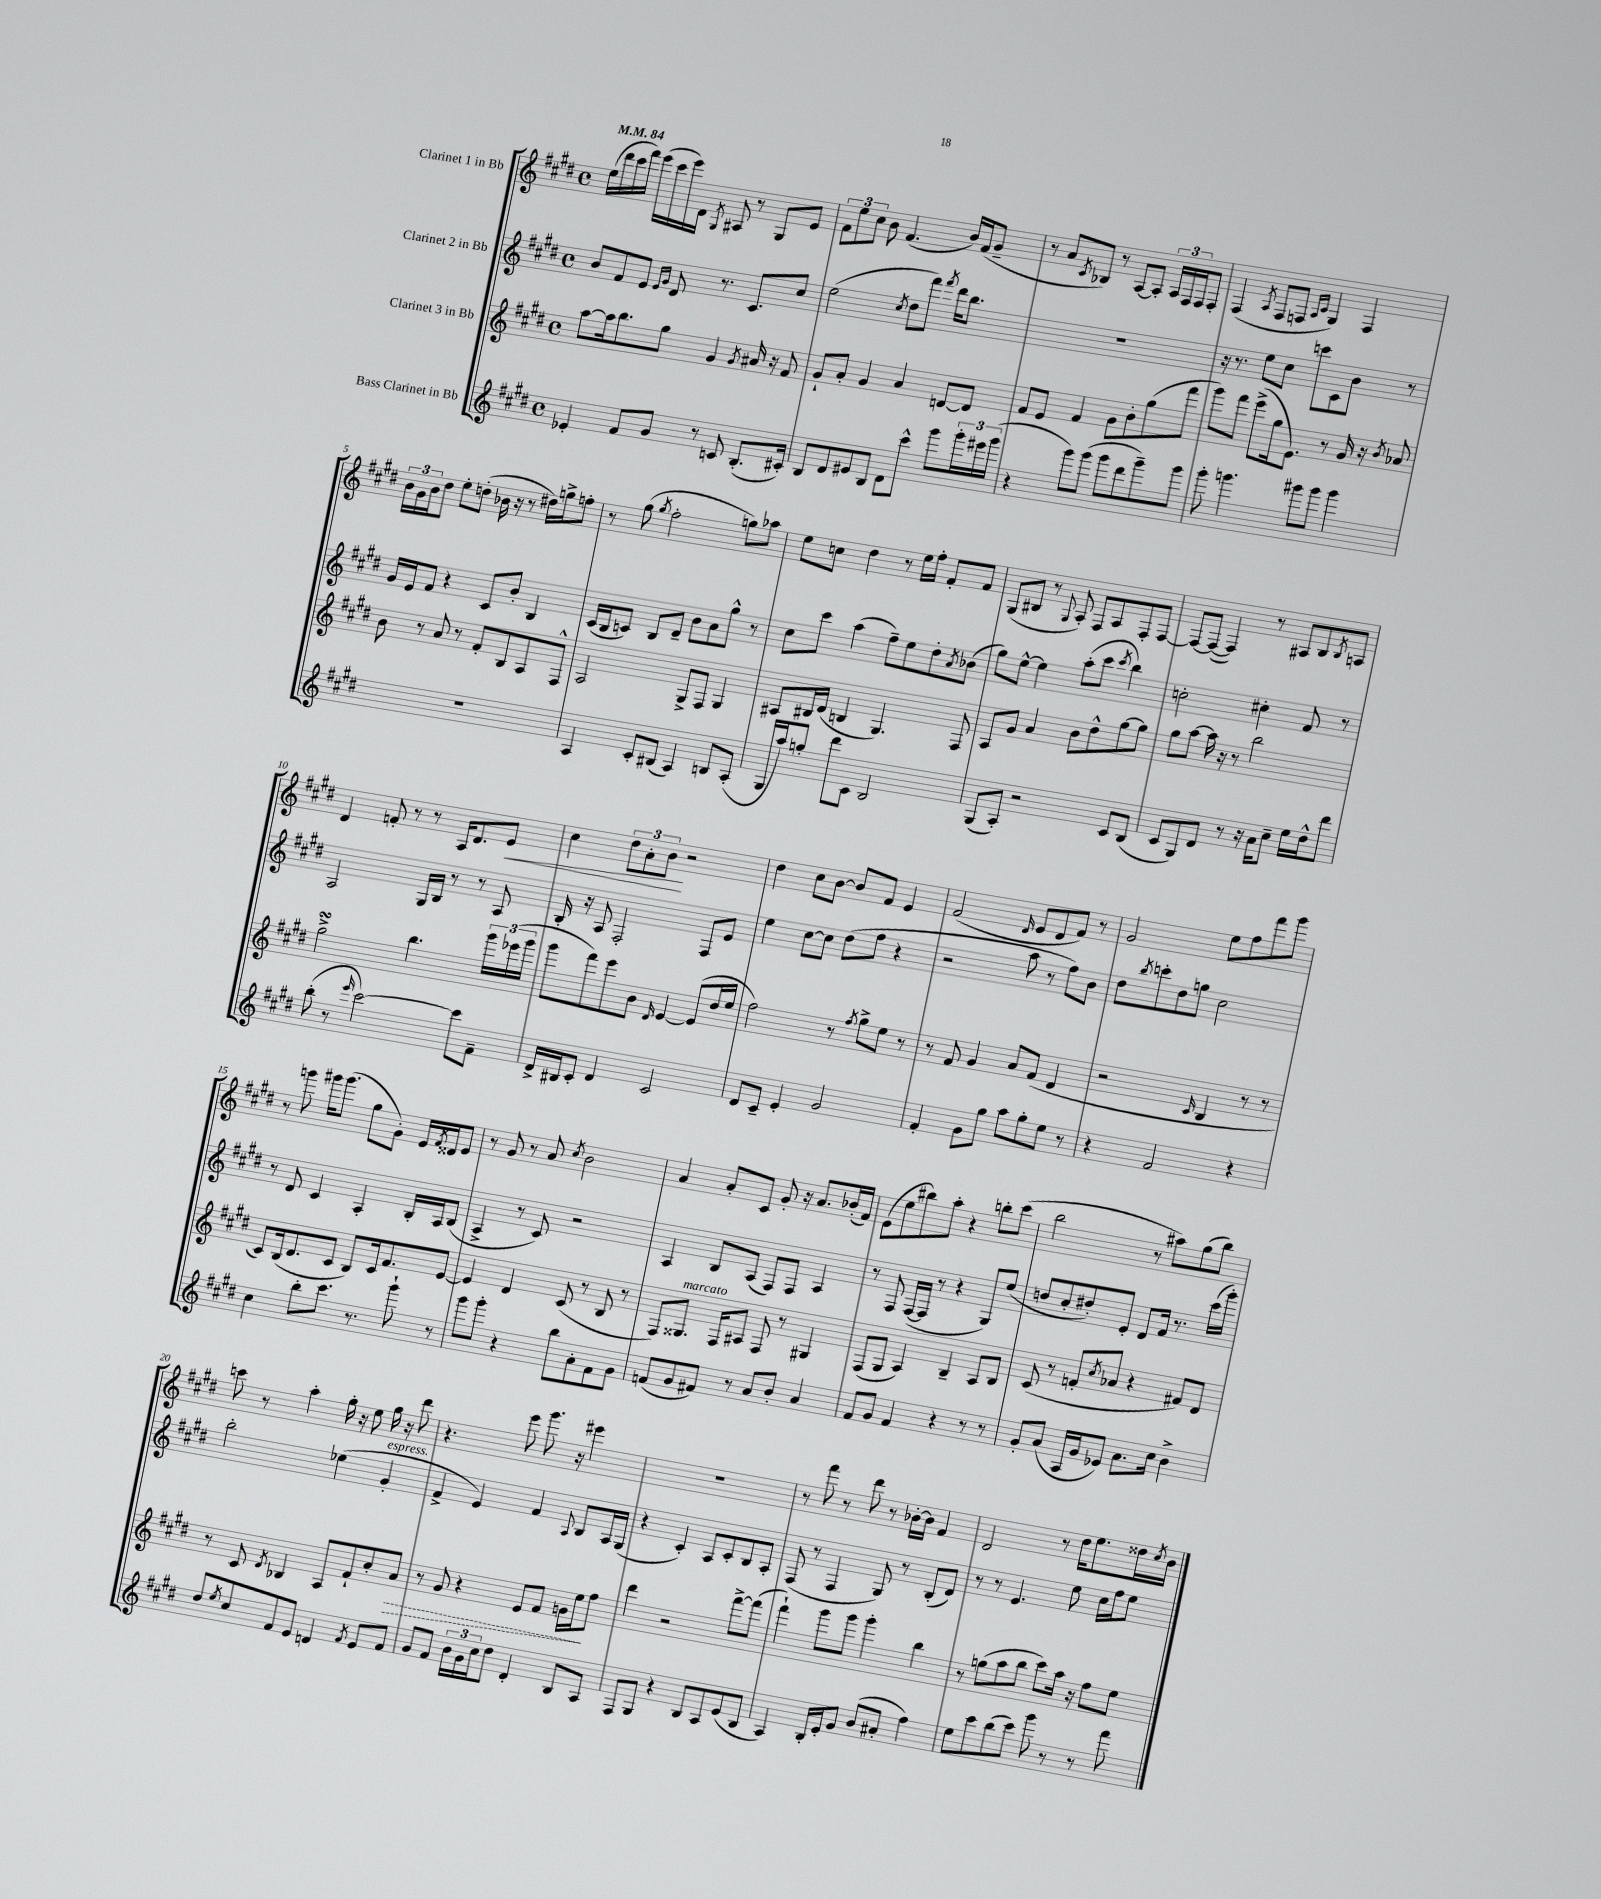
<<
\new StaffGroup <<
\new Staff = "s0" \with { instrumentName = "Clarinet 1 in Bb" } {
    \clef treble \key e \major \defaultTimeSignature \time 4/4 \tempo 4 = 84
    e''16( dis'''16 cis'''16 fis'''16) e'''16( cis'''16 e'''16) dis'16 \acciaccatura { gis8 } ais8 r8 gis8 e'8 |
    \tuplet 3/2 { fis'8 e''8 cis''8 } b'8 fis'4.( b'16) fis'16( gis'8-- |
    r8 a'8 \acciaccatura { cis'8 } bes8) r8 a8~ a8-. \tuplet 3/2 { a16 fis16 fis16 } fis8-. |
    fis4( \acciaccatura { a8 } fis8 f8 \grace { a16 cis'16 } gis4) f4 |
    \tuplet 3/2 { b'16 gis'16 b'16 } dis''8 e''8-. d''8-.( bes'16 r16 r8 dis''16) g''16-> f''8-. |
    r8 gis''8( \acciaccatura { gis''8 } fis''2-. g''8) aes''8 |
    e''8 c''8 dis''4 r8 e''16 fis''16-. fis'8-. fis'8 |
    gis8( bis8 r8 \appoggiatura { gis8 } a8-.) fis8 a8 fis8-. fis8~ |
    fis8~ fis8~( fis4) r8 ais8 b8 \acciaccatura { b8 } a8 |
    dis'4 f'8-. r8 r8 a16 dis'8. e'8\< |
    cis''4 \tuplet 3/2 { dis''8 a'8-. b'8\! } r2 |
    dis''4 cis''8 b'8~ b'8 fis'8 e'4 |
    fis'2( \grace { dis'16 } e'8 dis'8 fis'8) r8 |
    gis'2 e''8 fis''8 fis'''8 gis'''8 |
    r8 g'''8 gis'''16 gis'''8.( gis''8 gis'8-.) e'16 \acciaccatura { fis'8 } disis'16 e'8 |
    r8 gis'8 r8 a'8 \acciaccatura { cis''8 } b'2 |
    a'4 a'8-. cis'8 gis'8-. r16 a'8. bes'16-.( fis'16) |
    e'8( e''8 bis''8) a''8-. r4 b''8-. cis'''8( |
    b''2 r8 ais''8) gis''8( b''8) |
    c'''8 r8 a''4-. gis''16-. r16 e''8 gis''16 r16 dis'''8 |
    r4. e'''8 gis'''8. r16 eis'''4 |
    R1 |
    r8 fis'''8 r8 dis'''8 r8 bes'16~-. bes'16 fis'4 |
    dis'2 r8 dis''16 e''8. disis''16 \acciaccatura { cis''8 } b'16 \bar "|." |
}
\new Staff = "s1" \with { instrumentName = "Clarinet 2 in Bb" } {
    \clef treble \key e \major \defaultTimeSignature \time 4/4
    b'8 fis'8 e'8 \grace { e'16 gis'16 } dis'8 r8. cis'8. cis''8 |
    e''2( \acciaccatura { cis''8 } dis''8 fis'''8) \acciaccatura { fis'''8 } dis'''16 b''8. |
    R1 |
    r16 r8. e''8 cis''8 c'''8 cis'8 b'8 r8 |
    gis'16 e'16 fis'8 r4 cis'8 b'8-. b4 |
    cis'16( b16 c'8) b8 dis'8-- b'8 a'8 gis''8-^ r8 |
    cis''8 cis'''8 a''4( fis''8--) e''8 dis''8-. \acciaccatura { a'8 } bes'8( |
    gis''8) e''8~-^ e''4 a''8-.( cis'''8 \acciaccatura { cis'''8 } b''4) |
    c''2-. cis''4-. fis'8 r8 |
    a2 gis16 b16 r8 r8 a8 |
    b16-. r16 a8 fis2-. fis8 e'8 |
    e''4 cis''8~ cis''8 dis''8( fis''8 r4 |
    r2 a''8 r8 fis''8) b'8 |
    dis''8 \acciaccatura { b''8 } c'''8-. dis''8 g''8 cis''2 |
    r8 dis'8 cis'4 a4-. b16-. a16 b8( |
    a4-> r8 cis'8) r2 |
    a4 b8 a8( fis8) fis8 a4 |
    r8 fis8 fis16~( fis16 r8 r4 gis8) e''8( |
    d''8 cis''8-. dis''8-.) e'8-. dis'8 fis'16 r8. cis'''16( gis'''16-.) |
    b''2-. ees''4( gis'4-.^\markup { \italic "espress." } |
    fis'4-> e'4) fis'4 \appoggiatura { a8 } b8 a16 gis16( |
    r4 cis'4-.) a8 cis'8-. b8 a8-. |
    fis8( r8 fis4 gis8) r8 b8-.( dis'8) |
    r8 r8 e'4. e''8 cis''16 fis''16 e''8 \bar "|." |
}
\new Staff = "s2" \with { instrumentName = "Clarinet 3 in Bb" } {
    \clef treble \key e \major \defaultTimeSignature \time 4/4
    a''8~ a''16 b''8. gis''8 gis'4 \acciaccatura { gis'8 } ais'16 r16 fis'8 |
    gis'8-! a'8-. gis'4 a'4 d'8~ d'8 |
    fis'8 e'8 fis'4 gis'8 b'8-. gis''8( fis'''8 |
    gis'''8) fis'''8 e'''8->( gis''16 e'8.) r8 gis'16 r16 \acciaccatura { b'8 } aes'8 |
    b'8 r8 a'8 r8 fis'8-. b8 a8 fis8-^ |
    a2 gis8-> fis8 gis4 |
    ais8 bis16 dis'16( b4 gis4.) fis8 |
    a8 gis'8 a'4 b'8 dis''8-^ gis''8~ gis''8 |
    gis''8 a''8~ a''16 r16 r8 b''2 |
    gis''2->\turn b''4. \tuplet 3/2 { gis'''16 ees'''16( gis'''16 } |
    gis'''8 fis'''8) e'''8 b'8 \grace { dis'16 } e'4~ e'8( dis''16 e''16 |
    fis''2) r8 \acciaccatura { fis''8 } gis''8-> e''8 r8 |
    r8 fis'8 gis'4 a'8 fis'8( dis'4 |
    r2 \grace { cis'16 } b4 r8 r8 |
    cis'8) b16( dis'8. cis'8 b8) cis'16 fis'8. e'8~ |
    e'4 dis'4 cis'8( r8 b8 r8 |
    fis8) gisis8.^\markup { \italic "marcato" } fis16 ais8 fis8 r8 gis4 |
    fis8( gis8 a4) b4-- a8 b8 |
    cis'8( r8 f'8-. \acciaccatura { cis''8 } aes'8 r4 fis'8) dis'8 |
    r8 cis'8 \acciaccatura { dis'8 } bes4 a8 fis'8-! cis''8-. \once \override Hairpin.style = #'dashed-line a'8\> |
    r8 gis'8 r4 e'8 fis'8 g'16 e''16\! fis''8 |
    dis'''4 r2 fis'''8~-> fis'''8( |
    fis'''4-!) gis'''8 gis'''8 gis'''4-. b''4 |
    r8 g''8( a''8 b''8 cis'''8) a''16 r16 fis''8 e''8 \bar "|." |
}
\new Staff = "s3" \with { instrumentName = "Bass Clarinet in Bb" } {
    \clef treble \key e \major \defaultTimeSignature \time 4/4
    ees'4-. fis'8 gis'8 r8 c'8 b8.-.( cis'16-.) |
    b8 dis'8 eis'8 b8 dis'8 cis'''8-^ gis'''8 \tuplet 3/2 { gis'''16-. eis'''16 gis'''16( } |
    r4 gis'''8) gis'''8( gis'''8 dis'''8 gis'''8--) gis'''8 |
    gis'''8-. g'''4. gis'''8 gis'''8 gis'''4 |
    R1 |
    a4 cis'8-. bis8( a4) b8 a8-.( |
    gis16 a''16) g''8-. dis'''8 cis'8 b2 |
    gis8( a8-.) r2 cis'8 b8( |
    cis'8 gis8) dis'8 r8 r16 a'16 cis''8-- e''16 dis''16-^ dis'''8 |
    b''8-.( r8 \grace { e'''16 } cis'''2~) cis'''8 fis'8-- |
    dis'16-> bis16 cis'8-. dis'4 cis'2 |
    dis'8 cis'8-- e'4-. gis'2 |
    fis'4-. gis'8 gis''8 a''8 gis''8-. e''8 r8 |
    r4 fis'2 r4 |
    cis''4 b''8-. cis'''8. r8. gis'''8-! r8 |
    gis'''8 gis'''8-. r4 b''8 a'8-. fis'8 gis'8 |
    f'8( gis'8 fis'8) r8 a'8 b'8-. a'4 |
    fis'8 gis'8 fis'4 r4 r8 r8 |
    gis'8-. a'8( a16 gis'16 ees'8) a'8. cis''16 b'4-> |
    dis''8 \acciaccatura { e''8 } cis''8 fis'8 e'8 d'4 \acciaccatura { fis'8 } e'8 fis'8 |
    gis'8 fis'8 \tuplet 3/2 { b'16 gis'16 cis''16 } dis''8 dis'4-. b8 a8 |
    fis8 gis8 r4 b8 a8 e'8( b8 |
    a4) b16-. e'16-. gis'8 b'8( ais'8-. fis''4) |
    e''8 cis'''8 b''8( cis'''8) gis'''8 r8 r8 fis'''8 \bar "|." |
}
>>
>>
